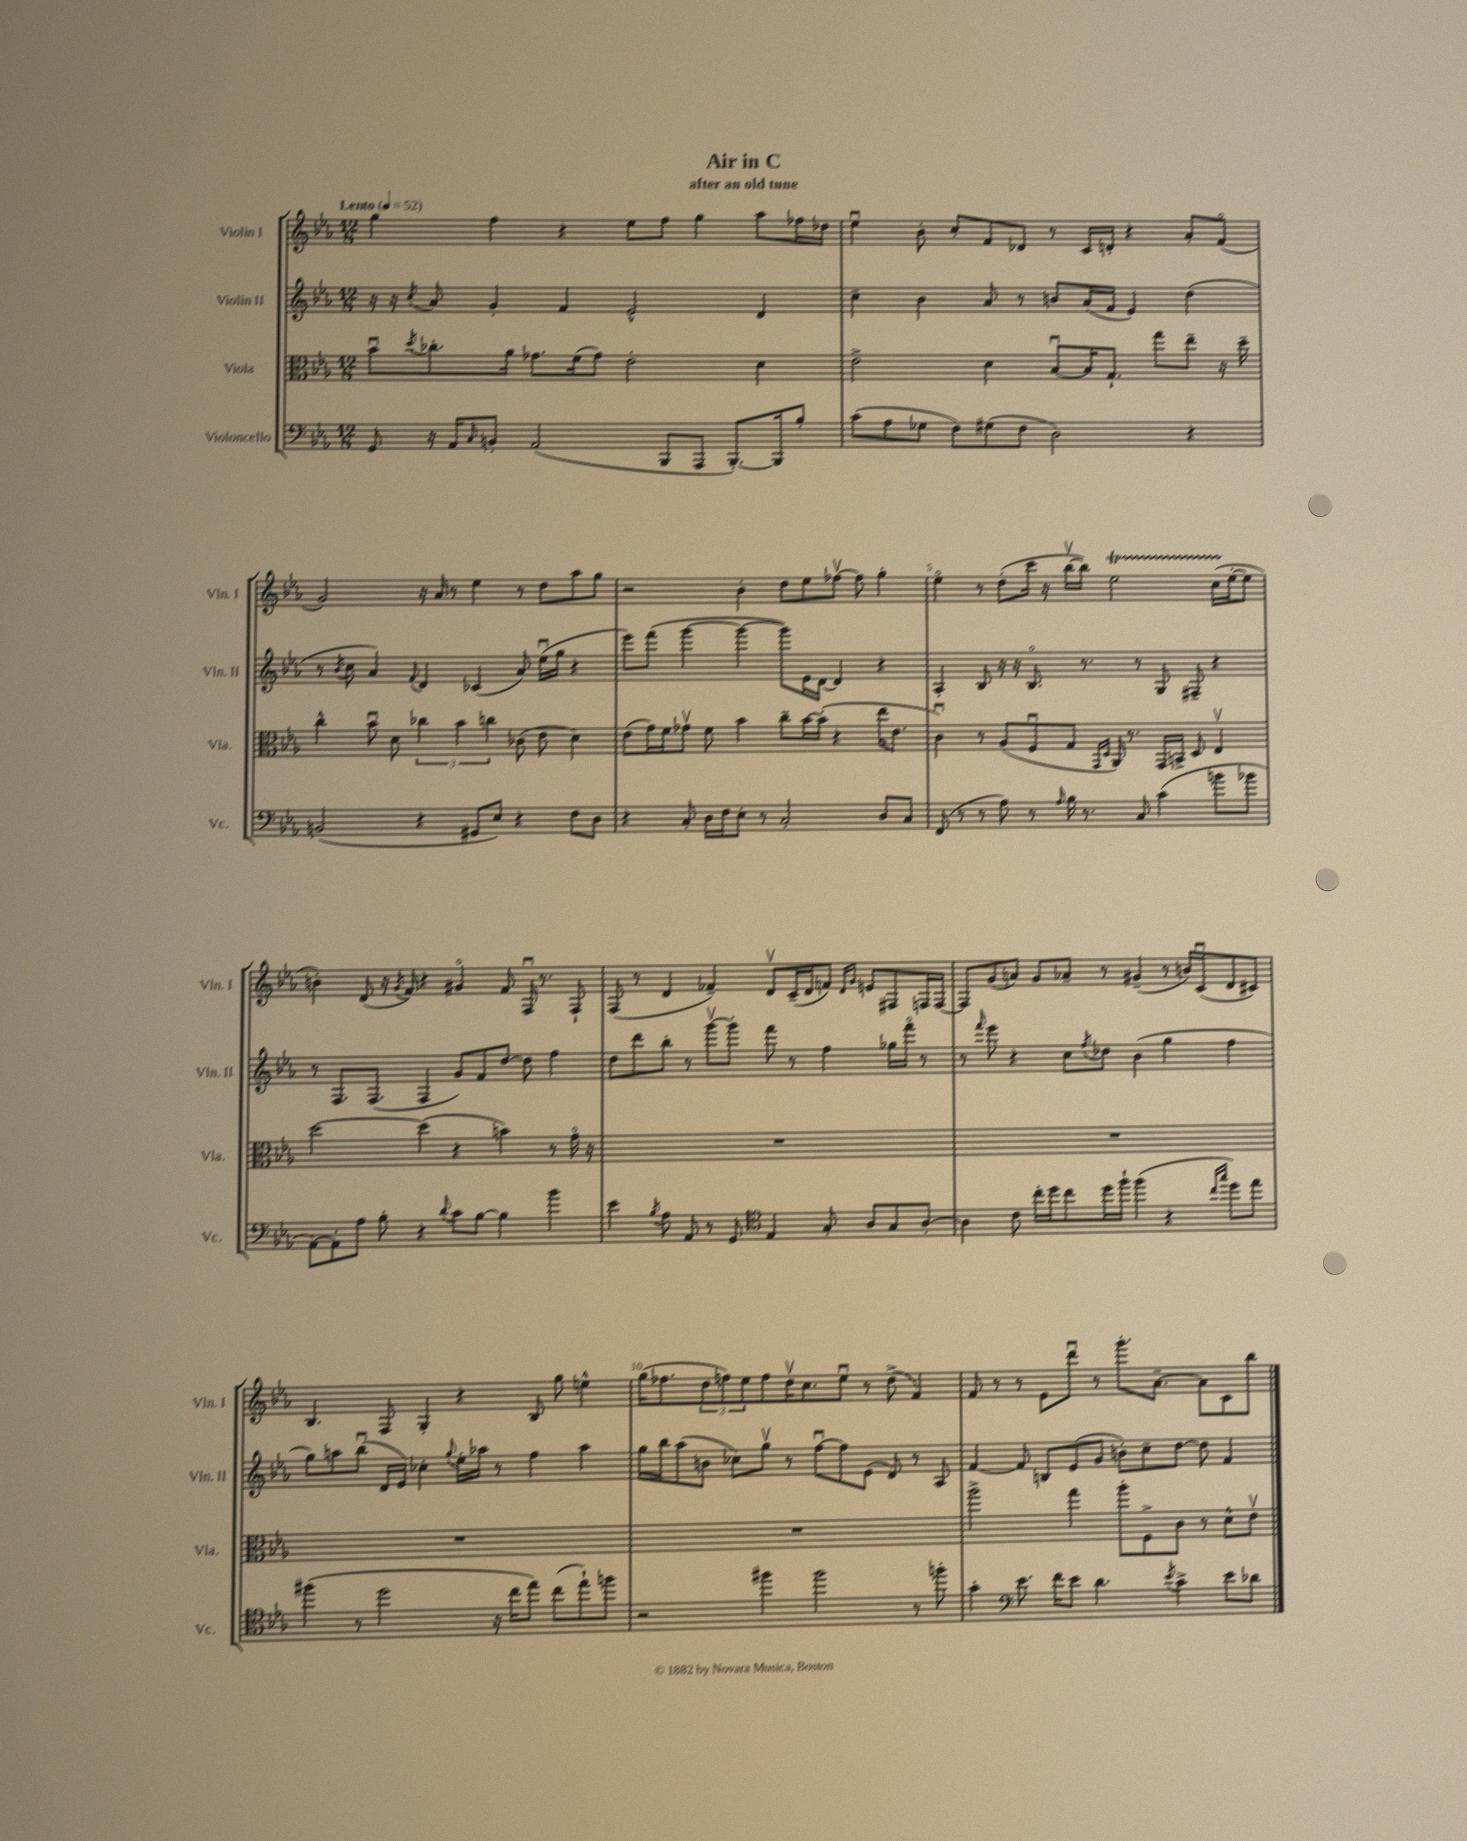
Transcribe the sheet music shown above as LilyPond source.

\header { title = "Air in C" subtitle = "after an old tune" }
<<
\new StaffGroup <<
\new Staff = "s0" \with { instrumentName = "Violin I" shortInstrumentName = "Vln. I" } {
    \clef treble \key ees \major \numericTimeSignature \time 12/8 \tempo "Lento" 4 = 52
    g''4 f''4 r4 ees''8 f''8 g''4 aes''8 fes''16 des''16 |
    ees''4\downbow bes'8-. c''8-. f'8 des'8 r8 c'16 d'16-. r4 aes'8-. f'8\flageolet( |
    g'2) r16 aes'16 r8 ees''4 r8 d''8 aes''8 g''8 |
    r2 bes'4-. d''8 ees''8 fes''8~\upbow fes''8 g''4-. |
    ees''4\flageolet r8 d''8-.( c'''16 r16 bes''16~\upbow bes''16) ees''2\startTrillSpan c''16( ees''16~-.\stopTrillSpan ees''8 |
    b'4-.) d'8( r16 \acciaccatura { g'8 } f'16) r4 gis'4\flageolet f'8 f16\downbow r8. f8-! |
    f8( r8 d'4 fes'4--) d'8\upbow c'16--( d'16 f'8) \grace { d'16 g'16 } e'8 fis8 f16 f16~ |
    f8 g'8( a'8) g'8 aes'8-- r8 gis'4--( r8 b'16) c'16\downbow( d'8 cis'8) |
    bes4. f8 g4-. r4 bes8 g''8 e''4-^ |
    g''16( fes''8. \tuplet 3/2 { d''8 f''8) ees''8 } f''8 d''16\upbow c''8. ees''8\downbow r8 d''8->( f'4) |
    f'8 r8 r8 ees'8 d'''8\downbow r8 g'''8.-. aes'8.~-- aes'8 c'8 bes''8 \bar "|." |
}
\new Staff = "s1" \with { instrumentName = "Violin II" shortInstrumentName = "Vln. II" } {
    \clef treble \key ees \major \numericTimeSignature \time 12/8
    r16 r16 \acciaccatura { c''8 } aes'8 g'4-. f'4 ees'2-^ d'4 |
    c''4-- bes'4 aes'8 r8 b'8 aes'16( f'16 ees'4) d''4( |
    r8 \acciaccatura { bes'8 } c''8 aes'4) \appoggiatura { f'8 } d'4 ces'4( aes'8) ees''16\downbow( g''16 r4 |
    ees'''8) f'''8( g'''4~ g'''4~ g'''8) ees'16 d'16~ d'4 r4 |
    aes4-. bes8 r16 r16 bes8.\flageolet r8. r8 g8 fis8-- r4 |
    r8 f8. f8.( f4 g'8) f'8 d''8~ d''8 f''4 |
    d''8 d'''8 bes''8-. r8 g'''8~\upbow g'''8-. f'''8 r8 f''4 ges''16 f'''16\flageolet r8 |
    r8 \grace { f'''16 } ees'''8 r4 c''8 \acciaccatura { f''8 } des''8 bes'4( g''4 f''4 |
    g''8) a''8 bes''8\downbow( d'16 ees'16) ces''4-. \appoggiatura { g''8 } ees''16-. aes''16 r8 f''4 aes''4 |
    g''16 bes''16 aes''8( b'8 ces''8) g''8\upbow r8 f''8~\downbow f''8 ees'8( d'8) r8 aes8 |
    f'4~ f'8 b8 ees'8( g'8 b'8-.) c''8-- d''8~ d''8 f'4 \bar "|." |
}
\new Staff = "s2" \with { instrumentName = "Viola" shortInstrumentName = "Vla." } {
    \clef alto \key ees \major \numericTimeSignature \time 12/8
    bes'8\downbow \acciaccatura { d''8 } ces''8.-. aes'16 ges'8. f'16( ges'8) ees'2-. d'4 |
    ees'2-> d'4 bes8~\downbow bes16 g8.-! g''8 ees''8-- r16 d''16-- |
    c''4-^ bes'8\downbow d'8 \tuplet 3/2 { ces''4 bes'4 c''4 } ces'8( ees'8 d'4) |
    ees'8( g'16) f'16 ges'8\upbow f'8 bes'4 c''8-- bes'16~ bes'16-.( r4 ees''16 ees'8. |
    c'4\downbow) r8 aes8( f8\downbow g8 \grace { g,16 d16 } aes,16) r8. g,16 b,16-> d8 ees4\upbow |
    d''2~ d''4( r4 b'4) r8 g'16\flageolet r16 |
    R1. |
    R1. |
    R1. |
    R1. |
    aes''2-> g''4 aes''8-. f8-> c'8 r8 d'8-^ ees'8\upbow \bar "|." |
}
\new Staff = "s3" \with { instrumentName = "Violoncello" shortInstrumentName = "Vc." } {
    \clef bass \key ees \major \numericTimeSignature \time 12/8
    g,8 r16 aes,16 \grace { c16 } b,8-. aes,2( bes,,8 aes,,8 bes,,8.~-.) bes,,16 bes8-. |
    c'8( aes8 ges8 f8) gis8( f8 d2) r4 |
    b,2( r4 gis,8 ees8) r4 f8 d8 |
    r4 c8-. d16 f16 ees8-. r8 c2-. d8 c8 |
    f,8( r8 r8 aes8) r8 \grace { aes16 } bes16 r8. c8 c'4( b'8 bes'8 |
    aes,8~) aes,8-. aes8 bes8-. r4 \appoggiatura { d'8 } c'8 bes8~ bes4 bes'4 |
    ees'4 \acciaccatura { bes8 } aes8 aes,8 r8 g,8 \clef tenor ees4 g8-. aes8 g8 aes8~-. |
    aes4 c'8 c''16-. d''16 c''8 d''16 f''16-! f''4( r4 \grace { c''16 g''16 } d''8) ees''8 |
    fis''4( r8 d''2 r16 c''16 ees''8) c''8( ees''8-!) f''8 |
    r2 fis''4 fis''2 r8 f''8-. |
    g'4-. \clef bass ees'8. f'16 ees'8 d'4. \acciaccatura { ees'8 } c'4-> ees'8 des'8 \bar "|." |
}
>>
>>
\layout { \context { \Score \override BarNumber.break-visibility = ##(#f #t #t) barNumberVisibility = #(every-nth-bar-number-visible 5) } }
